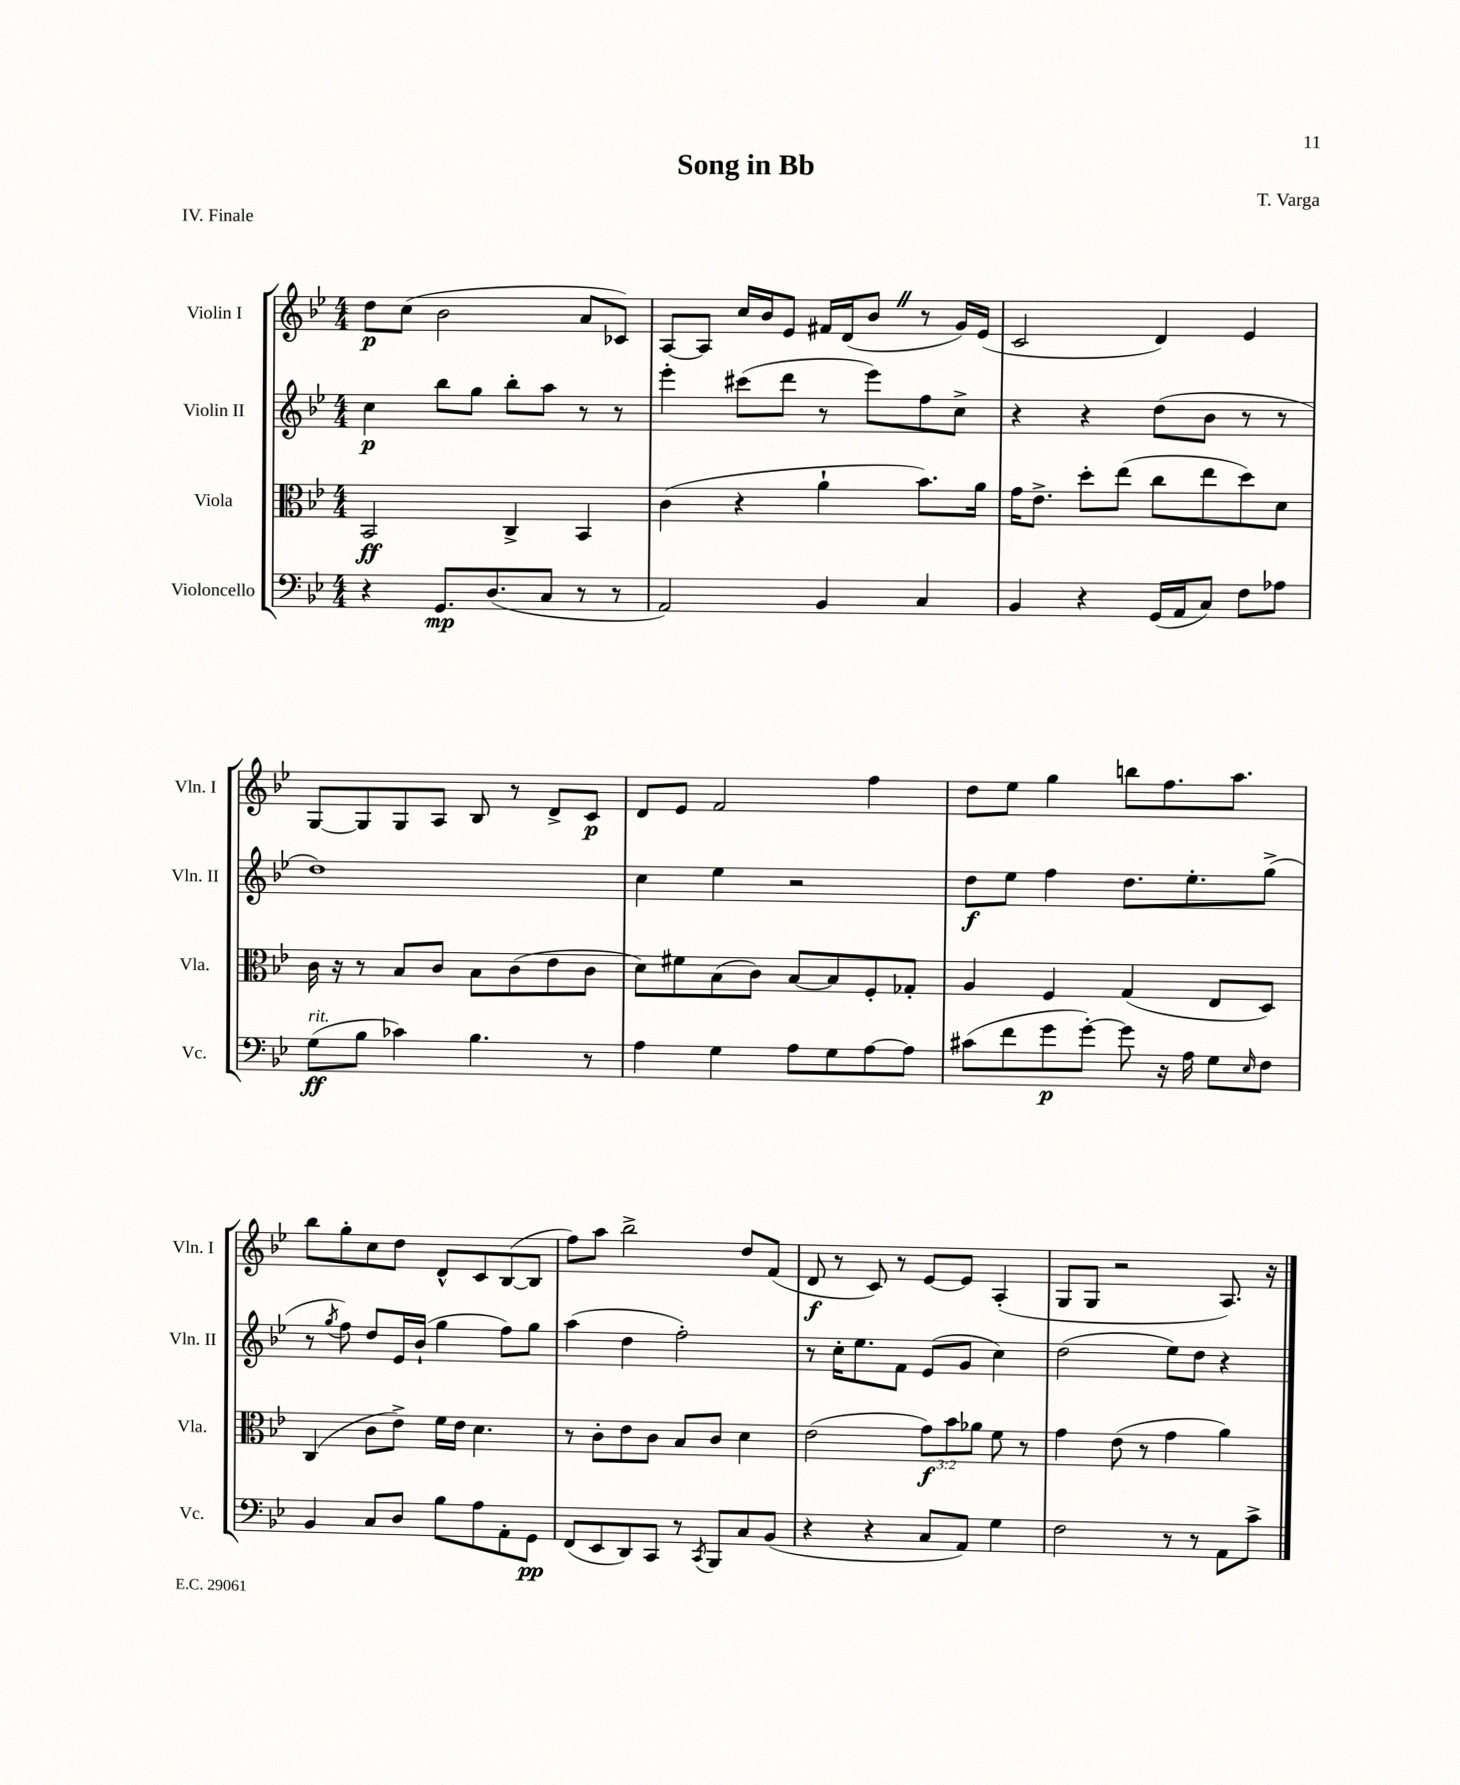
\header { title = "Song in Bb" composer = "T. Varga" piece = "IV. Finale" }
<<
\new StaffGroup <<
\new Staff = "s0" \with { instrumentName = "Violin I" shortInstrumentName = "Vln. I" } {
    \clef treble \key bes \major \numericTimeSignature \time 4/4
    d''8\p c''8( bes'2 a'8 ces'8) |
    a8~ a8 c''16 bes'16 ees'8 fis'16 d'16( bes'8 \once \override BreathingSign.text = \markup { \musicglyph "scripts.caesura.straight" } \breathe r8 g'16) ees'16( |
    c'2 d'4) ees'4 |
    g8~ g8 g8 a8 bes8 r8 d'8-> c'8\p |
    d'8 ees'8 f'2 f''4 |
    d''8 ees''8 g''4 b''8 f''8. a''8. |
    bes''8 g''8-. c''8 d''8 d'8-^ c'8 bes8~( bes8 |
    f''8) a''8 bes''2-> d''8 f'8( |
    d'8\f r8 c'8) r8 ees'8~ ees'8 a4-.( |
    g8 g8 r2 a8.) r16 \bar "|." |
}
\new Staff = "s1" \with { instrumentName = "Violin II" shortInstrumentName = "Vln. II" } {
    \clef treble \key bes \major \numericTimeSignature \time 4/4
    c''4\p bes''8 g''8 bes''8-. a''8 r8 r8 |
    ees'''4-. cis'''8( d'''8 r8 ees'''8) f''8 c''8-> |
    r4 r4 d''8( bes'8 r8 r8 |
    d''1) |
    c''4 ees''4 r2 |
    d''8\f ees''8 f''4 d''8. ees''8.-. g''8->( |
    r8 \acciaccatura { g''8 } f''8) d''8 ees'16 bes'16-!( g''4 f''8) g''8 |
    a''4( d''4 f''2-.) |
    r8 c''16-. ees''8. f'8 ees'8( g'8 c''4) |
    d''2( ees''8) d''8 r4 \bar "|." |
}
\new Staff = "s2" \with { instrumentName = "Viola" shortInstrumentName = "Vla." } {
    \clef alto \key bes \major \numericTimeSignature \time 4/4 \override Staff.TupletNumber.text = #tuplet-number::calc-fraction-text
    bes,2\ff c4-> bes,4 |
    c'4( r4 a'4-! bes'8.) a'16 |
    g'16 ees'8.-> d''8-. ees''8( c''8 ees''8 d''8) d'8 |
    c'16 r16 r8 bes8 c'8 bes8 c'8( ees'8 c'8 |
    d'8) fis'8 bes8( c'8) bes8~ bes8 f8-. ges8-. |
    a4 f4 g4( ees8 d8) |
    c4( c'8 ees'8->) f'16 ees'16 d'4. |
    r8 c'8-. ees'8 c'8 bes8 c'8 d'4 |
    ees'2( \tuplet 3/2 { g'8\f) bes'8 aes'8 } f'8 r8 |
    g'4 ees'8( r8 g'4 a'4) \bar "|." |
}
\new Staff = "s3" \with { instrumentName = "Violoncello" shortInstrumentName = "Vc." } {
    \clef bass \key bes \major \numericTimeSignature \time 4/4
    r4 g,8.\mp d8.( c8 r8 r8 |
    a,2) bes,4 c4 |
    bes,4 r4 g,16( a,16 c8) f8 aes8 |
    g8\ff^\markup { \italic "rit." }( bes8 ces'4) bes4. r8 |
    a4 g4 a8 g8 a8~ a8 |
    cis'8( f'8 g'8\p g'8~-.) g'8 r16 a16 g8 \grace { ees16 } f8 |
    bes,4 c8 d8 bes8 a8 a,8-. g,8\pp |
    f,8( ees,8 d,8) c,8 r8 \acciaccatura { c,8 } bes,,8 c8 bes,8( |
    r4 r4 c8 a,8) g4 |
    f2 r8 r8 a,8 c'8-> \bar "|." |
}
>>
>>
\layout { \context { \Score \remove "Bar_number_engraver" } }
